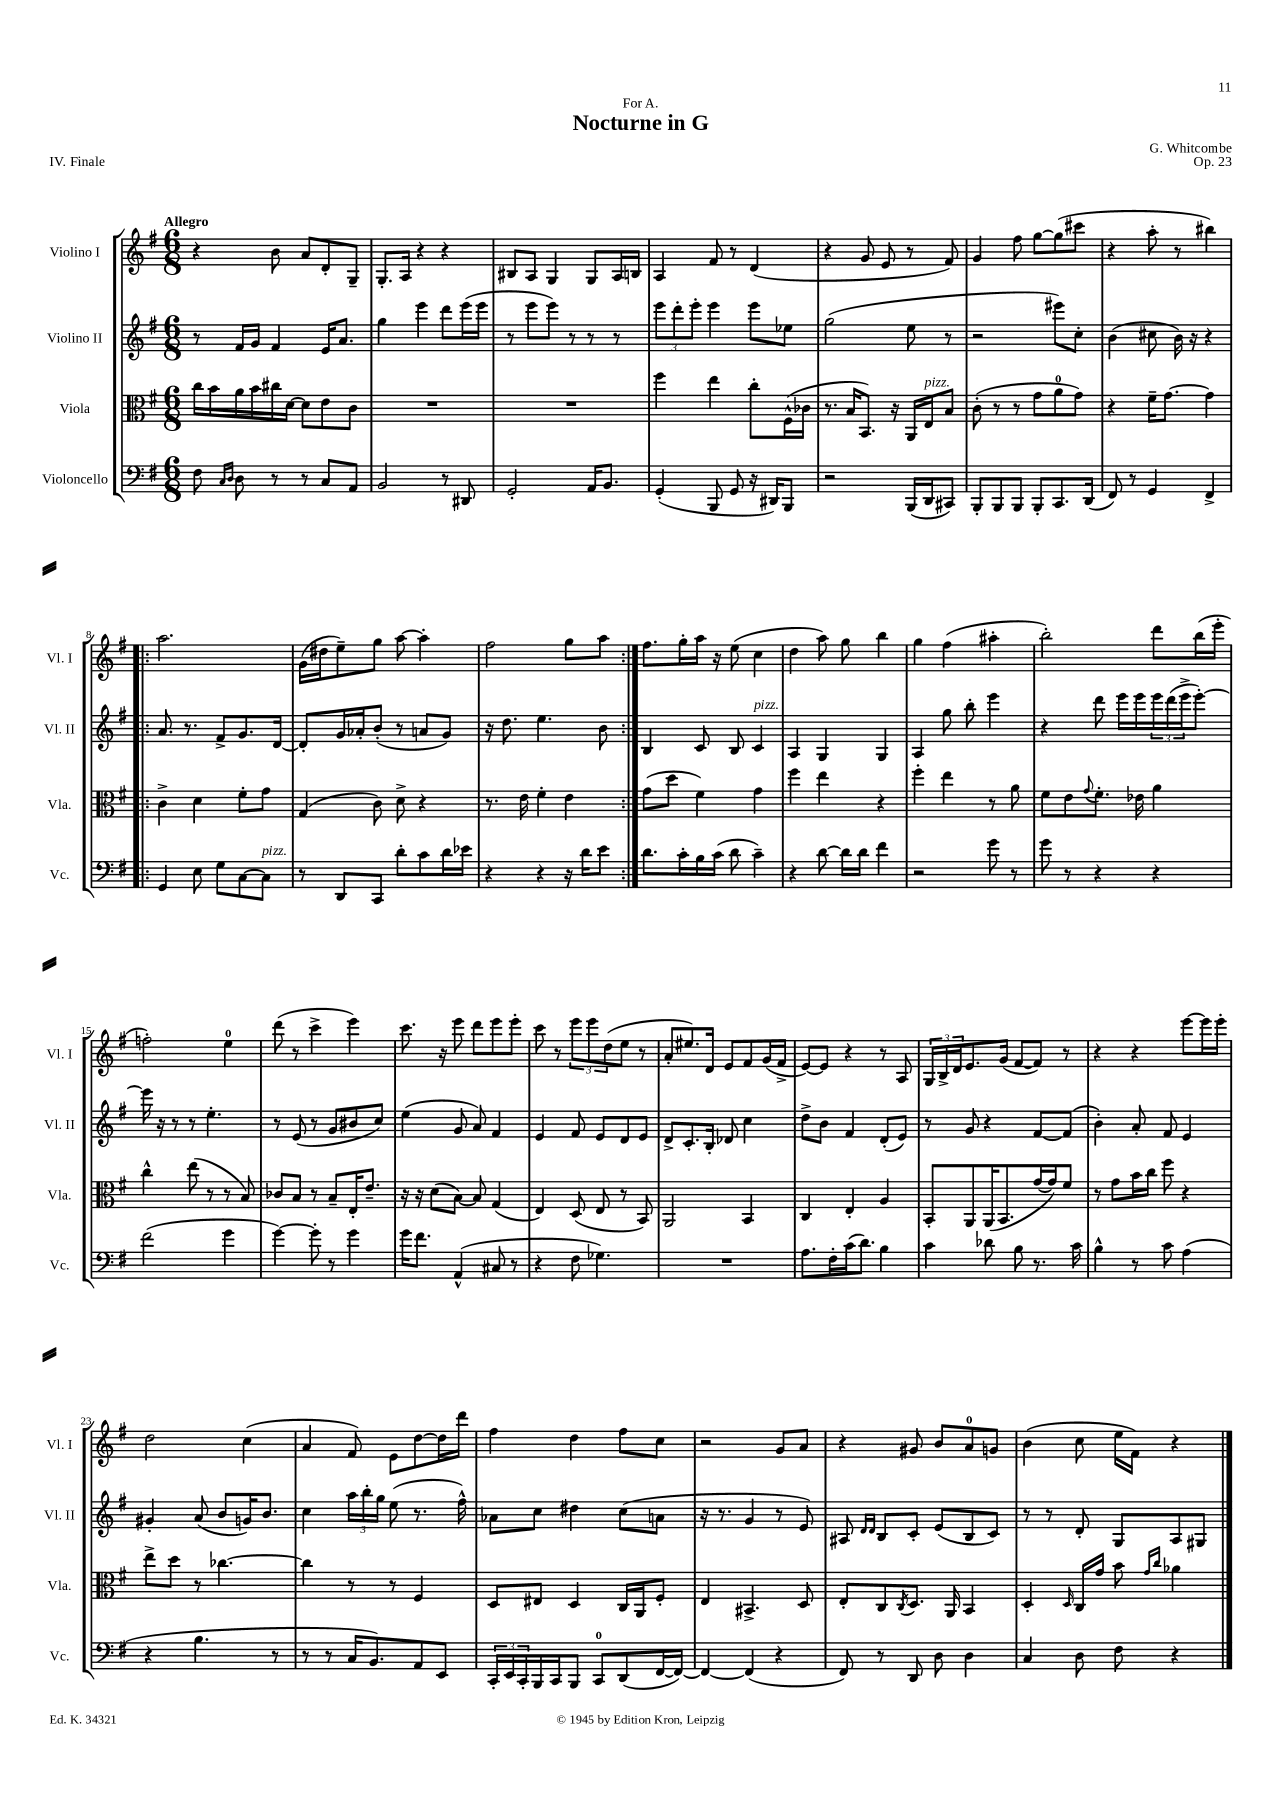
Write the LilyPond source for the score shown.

\header { title = "Nocturne in G" composer = "G. Whitcombe" dedication = "For A." opus = "Op. 23" piece = "IV. Finale" }
<<
\new StaffGroup <<
\new Staff = "s0" \with { instrumentName = "Violino I" shortInstrumentName = "Vl. I" } {
    \clef treble \key g \major \numericTimeSignature \time 6/8 \tempo "Allegro"
    r4 b'8 a'8 d'8-. g8-- |
    g8.-. a16 r4 r4 |
    bis8 a8 g4 g8 a16 b16 |
    a4 fis'8 r8 d'4( |
    r4 g'8 e'8 r8 fis'8) |
    g'4 fis''8 g''8~ g''8( cis'''8 |
    r4 a''8-. r8 bis''4) |
    \repeat volta 2 { a''2. |
    g'16( dis''16 e''8--) g''8 a''8~ a''4-. |
    fis''2 g''8 a''8 | }
    fis''8. g''16-. a''16 r16 e''8( c''4 |
    d''4 a''8) g''8 b''4 |
    g''4 fis''4( ais''4-. |
    b''2-.) d'''8 b''16( e'''16-. |
    f''2-.) e''4-0 |
    d'''8( r8 c'''4-> e'''4) |
    c'''8. r16 e'''8 d'''8 e'''8 e'''8-. |
    c'''8 r8 \tuplet 3/2 { e'''8 e'''8 d''8( } e''8 r8 |
    a'8-. eis''8.) d'16 e'8 fis'8 g'16( fis'16-> |
    e'8~) e'8 r4 r8 a8 |
    \tuplet 3/2 { g16 b16-> d'16 } e'8. g'16( fis'8~ fis'8) r8 |
    r4 r4 e'''8~ e'''16 e'''16-. |
    d''2 c''4( |
    a'4 fis'8) e'8 d''8~ d''16 d'''16 |
    fis''4 d''4 fis''8 c''8 |
    r2 g'8 a'8 |
    r4 gis'8 b'8 a'8-0 g'8 |
    b'4( c''8 e''16 fis'16) r4 \bar "|." |
}
\new Staff = "s1" \with { instrumentName = "Violino II" shortInstrumentName = "Vl. II" } {
    \clef treble \key g \major \numericTimeSignature \time 6/8
    r8 fis'16 g'16 fis'4 e'16 a'8. |
    g''4 e'''4 d'''8 e'''16( e'''16 |
    r8 e'''8 e'''8) r8 r8 r8 |
    \tuplet 3/2 { e'''8 d'''8-. e'''8-. } e'''4 e'''8 ees''8 |
    g''2( e''8 r8 |
    r2 eis'''8) c''8-. |
    b'4( cis''8 b'16) r16 r4 |
    \repeat volta 2 { a'8. r8. fis'8-> g'8. d'16~ |
    d'8-. g'16 aes'16-. b'8-.( r8 a'8 g'8) |
    r16 d''8. e''4. b'8 | }
    b4 c'8 b8 c'4^\markup { \italic "pizz." } |
    a4 g4 g4 |
    a4 g''8 b''8-. e'''4 |
    r4 d'''8 e'''16 e'''16 \tuplet 3/2 { e'''16 d'''16( e'''16-> } e'''8~-.) |
    e'''16 r16 r8 r8 e''4.-. |
    r8 e'8( r8 g'8 bis'8 c''8) |
    e''4( g'8 a'8) fis'4 |
    e'4 fis'8 e'8 d'8 e'8 |
    d'8-> c'8.-. b16-. des'8 c''4 |
    d''8-> b'8 fis'4 d'8-.( e'8) |
    r8 g'8 r4 fis'8~ fis'8( |
    b'4-.) a'8-. fis'8 e'4 |
    gis'4-. a'8( b'8 g'16) b'8. |
    c''4 \tuplet 3/2 { a''16 b''16-. g''16 } e''8( r8. fis''16-^) |
    aes'8 c''8 dis''4 c''8( a'8 |
    r16 r8. g'4 r8 e'8) |
    ais8 \grace { d'16 d'16 } b8 c'8-. e'8( b8 c'8) |
    r8 r8 d'8-. g8 a8 gis8 \bar "|." |
}
\new Staff = "s2" \with { instrumentName = "Viola" shortInstrumentName = "Vla." } {
    \clef alto \key g \major \numericTimeSignature \time 6/8
    c''16 b'16 a'16 b'16 cis''16 d'16~ d'8 e'8 c'8 |
    R2. |
    R2. |
    fis''4 e''4 c''8-. fis16-^( ces'16 |
    r8. b16 b,8.) r16 a,16 e16^\markup { \italic "pizz." } b8 |
    c'8-.( r8 r8 g'8 a'8-0 g'8) |
    r4 fis'16-- g'8.~ g'4 |
    \repeat volta 2 { c'4-> d'4 fis'8-. g'8 |
    g4( c'8) d'8-> r4 |
    r8. e'16 fis'4-. e'4 | }
    g'8( d''8 fis'4) g'4 |
    fis''4 e''4 r4 |
    fis''4-. e''4 r8 a'8 |
    fis'8 e'8 \appoggiatura { g'8 } fis'8.-. ees'16 a'4 |
    c''4-^ e''8( r8 r8 b8) |
    ces'8 b8 r8 b8-- e16-. e'8.-- |
    r16 r16 d'8( b8~) b8 g4( |
    e4) d8( e8 r8 b,8) |
    a,2 b,4 |
    c4 e4-. a4 |
    b,8-. a,8 a,16( b,8. g'16~ g'16) fis'8 |
    r8 g'8 b'16 c''16 fis''8 r4 |
    e''8-> d''8 r8 ces''4.~ |
    ces''4 r8 r8 fis4 |
    d8 eis8 d4 c16 a,16 fis8-. |
    e4 bis,4.-> d8 |
    e8-. c8 \acciaccatura { c8 } d8. a,16 b,4 |
    d4-. \grace { d16 } c16 g'16 b'8 \grace { g'16 c''16 } aes'4 \bar "|." |
}
\new Staff = "s3" \with { instrumentName = "Violoncello" shortInstrumentName = "Vc." } {
    \clef bass \key g \major \numericTimeSignature \time 6/8
    fis8 \grace { c16 d16 } d8 r8 r8 c8 a,8 |
    b,2 r8 dis,8 |
    g,2-. a,16 b,8. |
    g,4-.( b,,8 g,8 r16 dis,16) b,,8 |
    r2 b,,16( d,16 cis,8) |
    b,,8-. b,,8 b,,8 b,,8-. c,8. d,16( |
    fis,8) r8 g,4 fis,4-> |
    \repeat volta 2 { g,4 e8 g8 c8~ c8^\markup { \italic "pizz." } |
    r8 d,8 c,8 d'8-. c'8 d'16 ees'16 |
    r4 r4 r16 d'16 e'8 | }
    d'8. c'16-. b16 c'16( d'8 c'4--) |
    r4 d'8~ d'16 d'16 fis'4 |
    r2 g'8 r8 |
    g'8 r8 r4 r4 |
    fis'2( g'4 |
    g'4~) g'8-. r8 g'4 |
    g'16 fis'8. a,4-^( cis8 r8 |
    r4 fis8 ges4.) |
    R2. |
    a8. fis16-. c'16( d'8.) b4 |
    c'4 des'8 b8 r8. c'16 |
    b4-^ r8 c'8 a4( |
    r4 b4. r8 |
    r8 r8 c16 b,8.) a,8 e,8 |
    \tuplet 3/2 { c,16-. e,16 c,16-. } b,,16 c,16 b,,8 c,8-0 d,8( fis,16~ fis,16~) |
    fis,4~ fis,4( r4 |
    fis,8) r8 d,8 d8 d4 |
    c4 d8 fis8 r4 \bar "|." |
}
>>
>>
